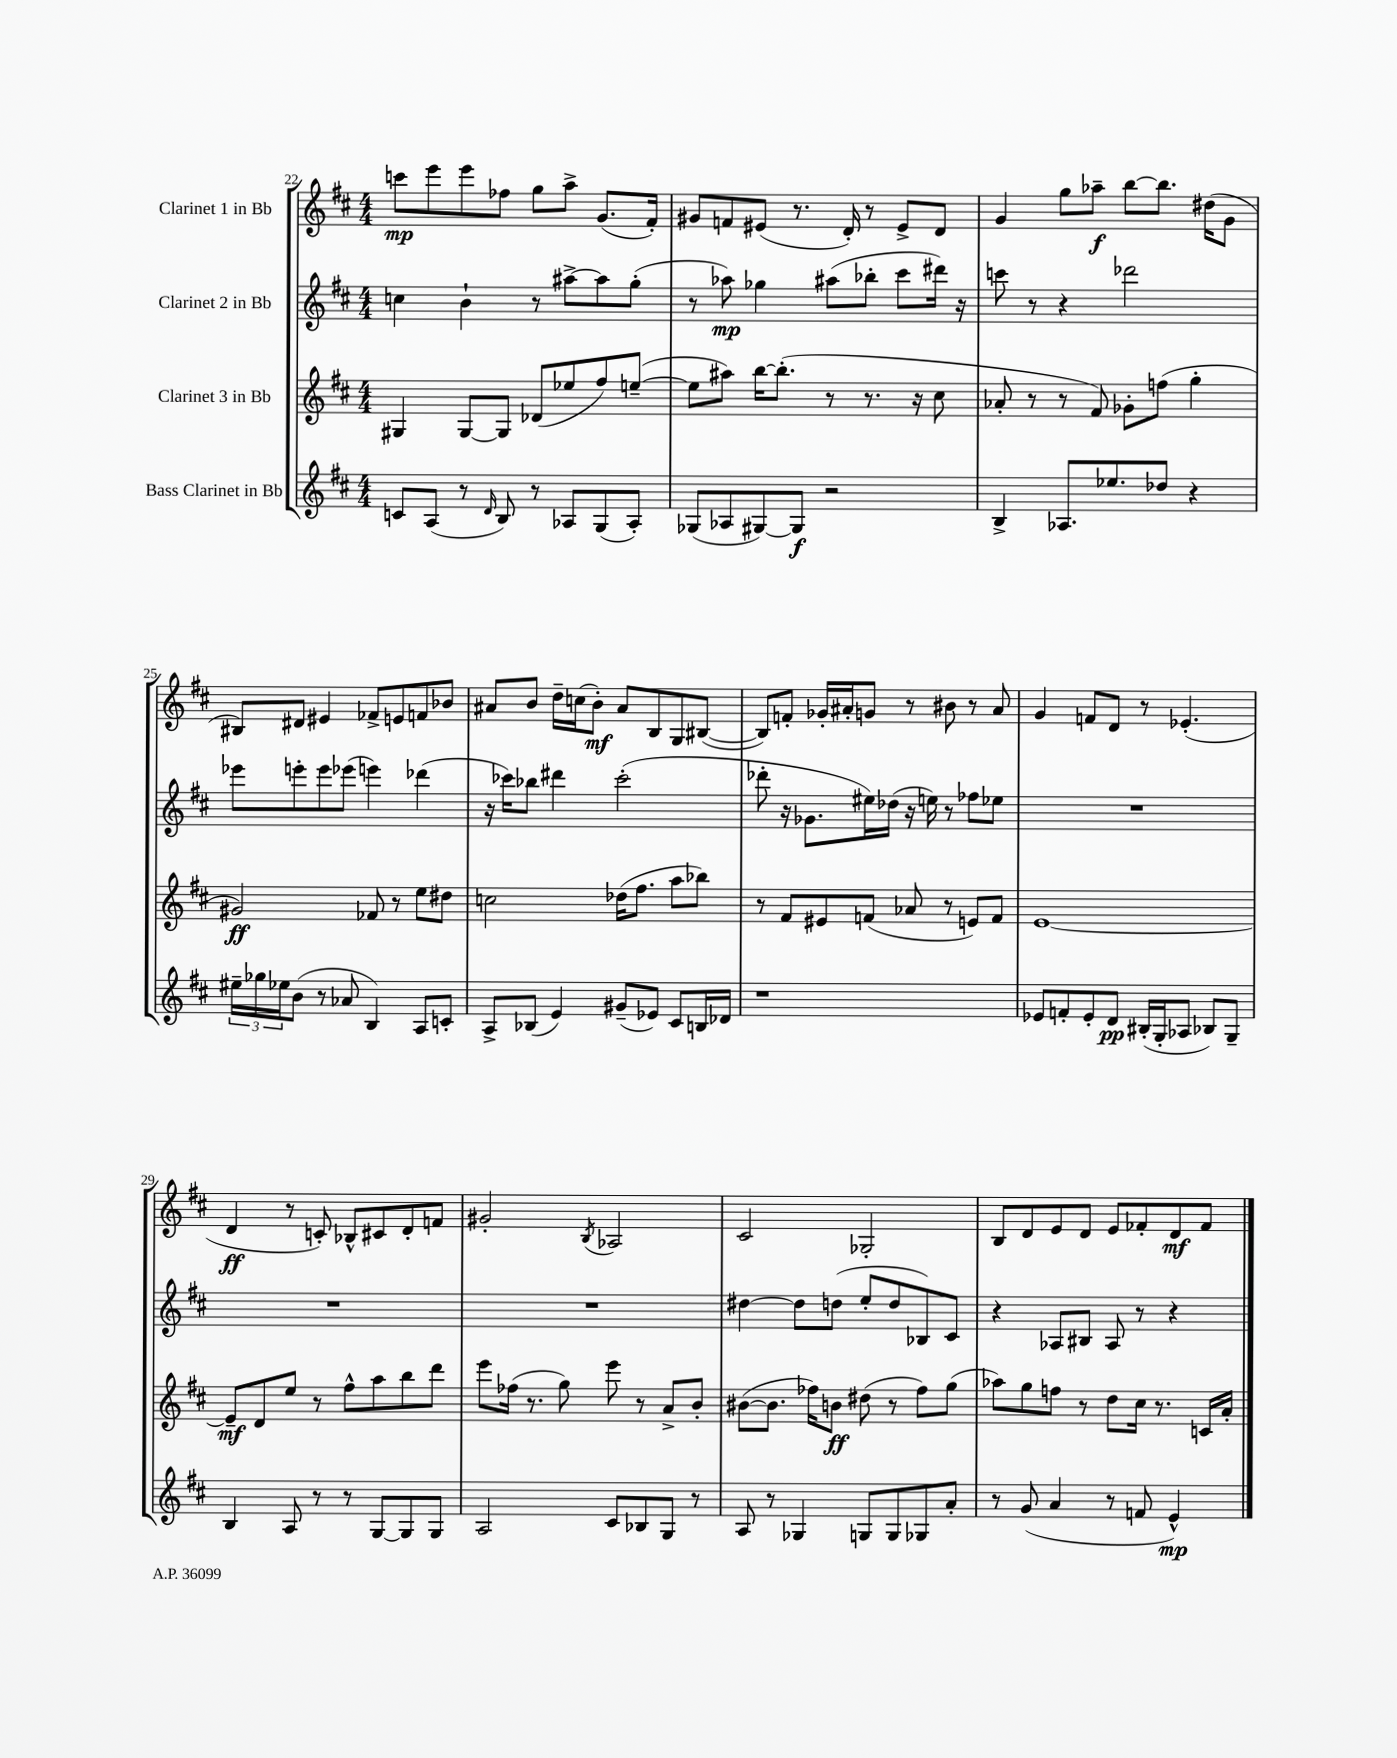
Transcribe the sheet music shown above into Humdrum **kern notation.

**kern	**kern	**kern	**kern
*staff4	*staff3	*staff2	*staff1
*clefG2	*clefG2	*clefG2	*clefG2
*k[f#c#]	*k[f#c#]	*k[f#c#]	*k[f#c#]
*M4/4	*M4/4	*M4/4	*M4/4
8c	4G#	4cc	8ccc
(8A	.	.	8eee
8r	[8G#	4b`	8eee
16qqd	.	.	.
8B)	8G#]	.	8ff-
8r	(8d-	8r	8gg
8A-	8ee-	[8aa#^	8aa^
(8G	8ff#)	8aa#]	(8.g
8A-')	([8ee~	(8gg'	.
.	.	.	16f#')
=	=	=	=
(8G-	8ee]	8r	8g#
8A-	8aa#)	8aa-)	8f
[8G#)	[16bb	4gg-	(8e#
.	(8.bb']	.	.
8G#]	.	.	8.r
2r	8r	(8aa#	.
.	.	.	16d')
.	8.r	8bb-'	8r
.	.	8ccc#	8e#^
.	16r	.	.
.	8cc#	16ddd#)	8d
.	.	16r	.
=	=	=	=
4B^	8a-'	8ccc	4g
.	8r	8r	.
8.A-	8r	4r	8gg
.	8f#)	.	8aa-~
8.ee-	.	.	.
.	8g-'	2ddd-	[8bb
8dd-	(8ff	.	8.bb]
4r	4gg'	.	.
.	.	.	(16dd#
.	.	.	8g
=	=	=	=
24ee#~	2g#)	8eee-	8B#)
24gg-	.	.	.
24ee-	.	.	.
(8b	.	8eee'	8d#
8r	.	8eee	4e#
8a-	.	(8eee-	.
4B)	8f-	4eee)	8f-^
.	8r	.	8e
8A	8ee	(4ddd-	8f
8c'	8dd#	.	8b-
=	=	=	=
8A^	2cc	16r	8a#
.	.	16ccc-)	.
(8B-	.	8bb-	8b
4e)	.	4ddd#	16dd~
.	.	.	(16cc
.	.	.	8b')
(8g#~	(16dd-	(2ccc-'	8a#
.	8.ff#	.	.
8e-)	.	.	8B
8c#	8aa	.	8G
16B	8bb-)	.	([8B#
16d-	.	.	.
=	=	=	=
1r	8r	8ddd-'	8B#])
.	8f#	16r	8f'
.	.	8.g-	.
.	8e#	.	16g-'
.	.	.	16a#'
.	(8f	16ee#)	8g
.	.	(16dd-	.
.	8a-	16r	8r
.	.	16ee)	.
.	8r	8r	8b#
.	8e)	8ff-	8r
.	8f	8ee-	8a#
=	=	=	=
8e-	[1e	1r	4g
8f'	.	.	.
8e-'	.	.	8f
8d	.	.	8d
(16B#'	.	.	8r
16G'	.	.	.
8A-	.	.	(4.e-'
8B-)	.	.	.
8G~	.	.	.
=	=	=	=
4B	8e~]	1r	4d
.	8d	.	.
8A	8ee	.	8r
8r	8r	.	8c')
8r	8ff#^^	.	8B-^^
[8G	8aa	.	8c#
8G]	8bb	.	8d'
8G	8ddd	.	8f
=	=	=	=
2A	8eee	1r	2g#'
.	(16ff-	.	.
.	8.r	.	.
.	8gg)	.	.
.	.	.	8qB
8c#	8eee	.	2A-
8B-	8r	.	.
8G	8a^	.	.
8r	8b'	.	.
=	=	=	=
8A	([8b#	[4dd#	2c#
8r	8.b#]	.	.
4G-	.	8dd#]	.
.	16ff-)	.	.
.	8b	(8dd	.
8G	(8dd#	8ee'	2G-'
8G	8r	8dd	.
8G-	8ff-)	8B-)	.
8a'	(8gg	8c#	.
=	=	=	=
8r	8aa-)	4r	8B
(8g	8gg	.	8d
4a	8ff	8A-	8e
.	8r	8B#	8d
8r	8dd	8A-	8e
8f	16cc#	8r	8f-'
.	8.r	.	.
4e^^)	.	4r	8d
.	16c	.	8f-
.	16a'	.	.
==	==	==	==
*-	*-	*-	*-
